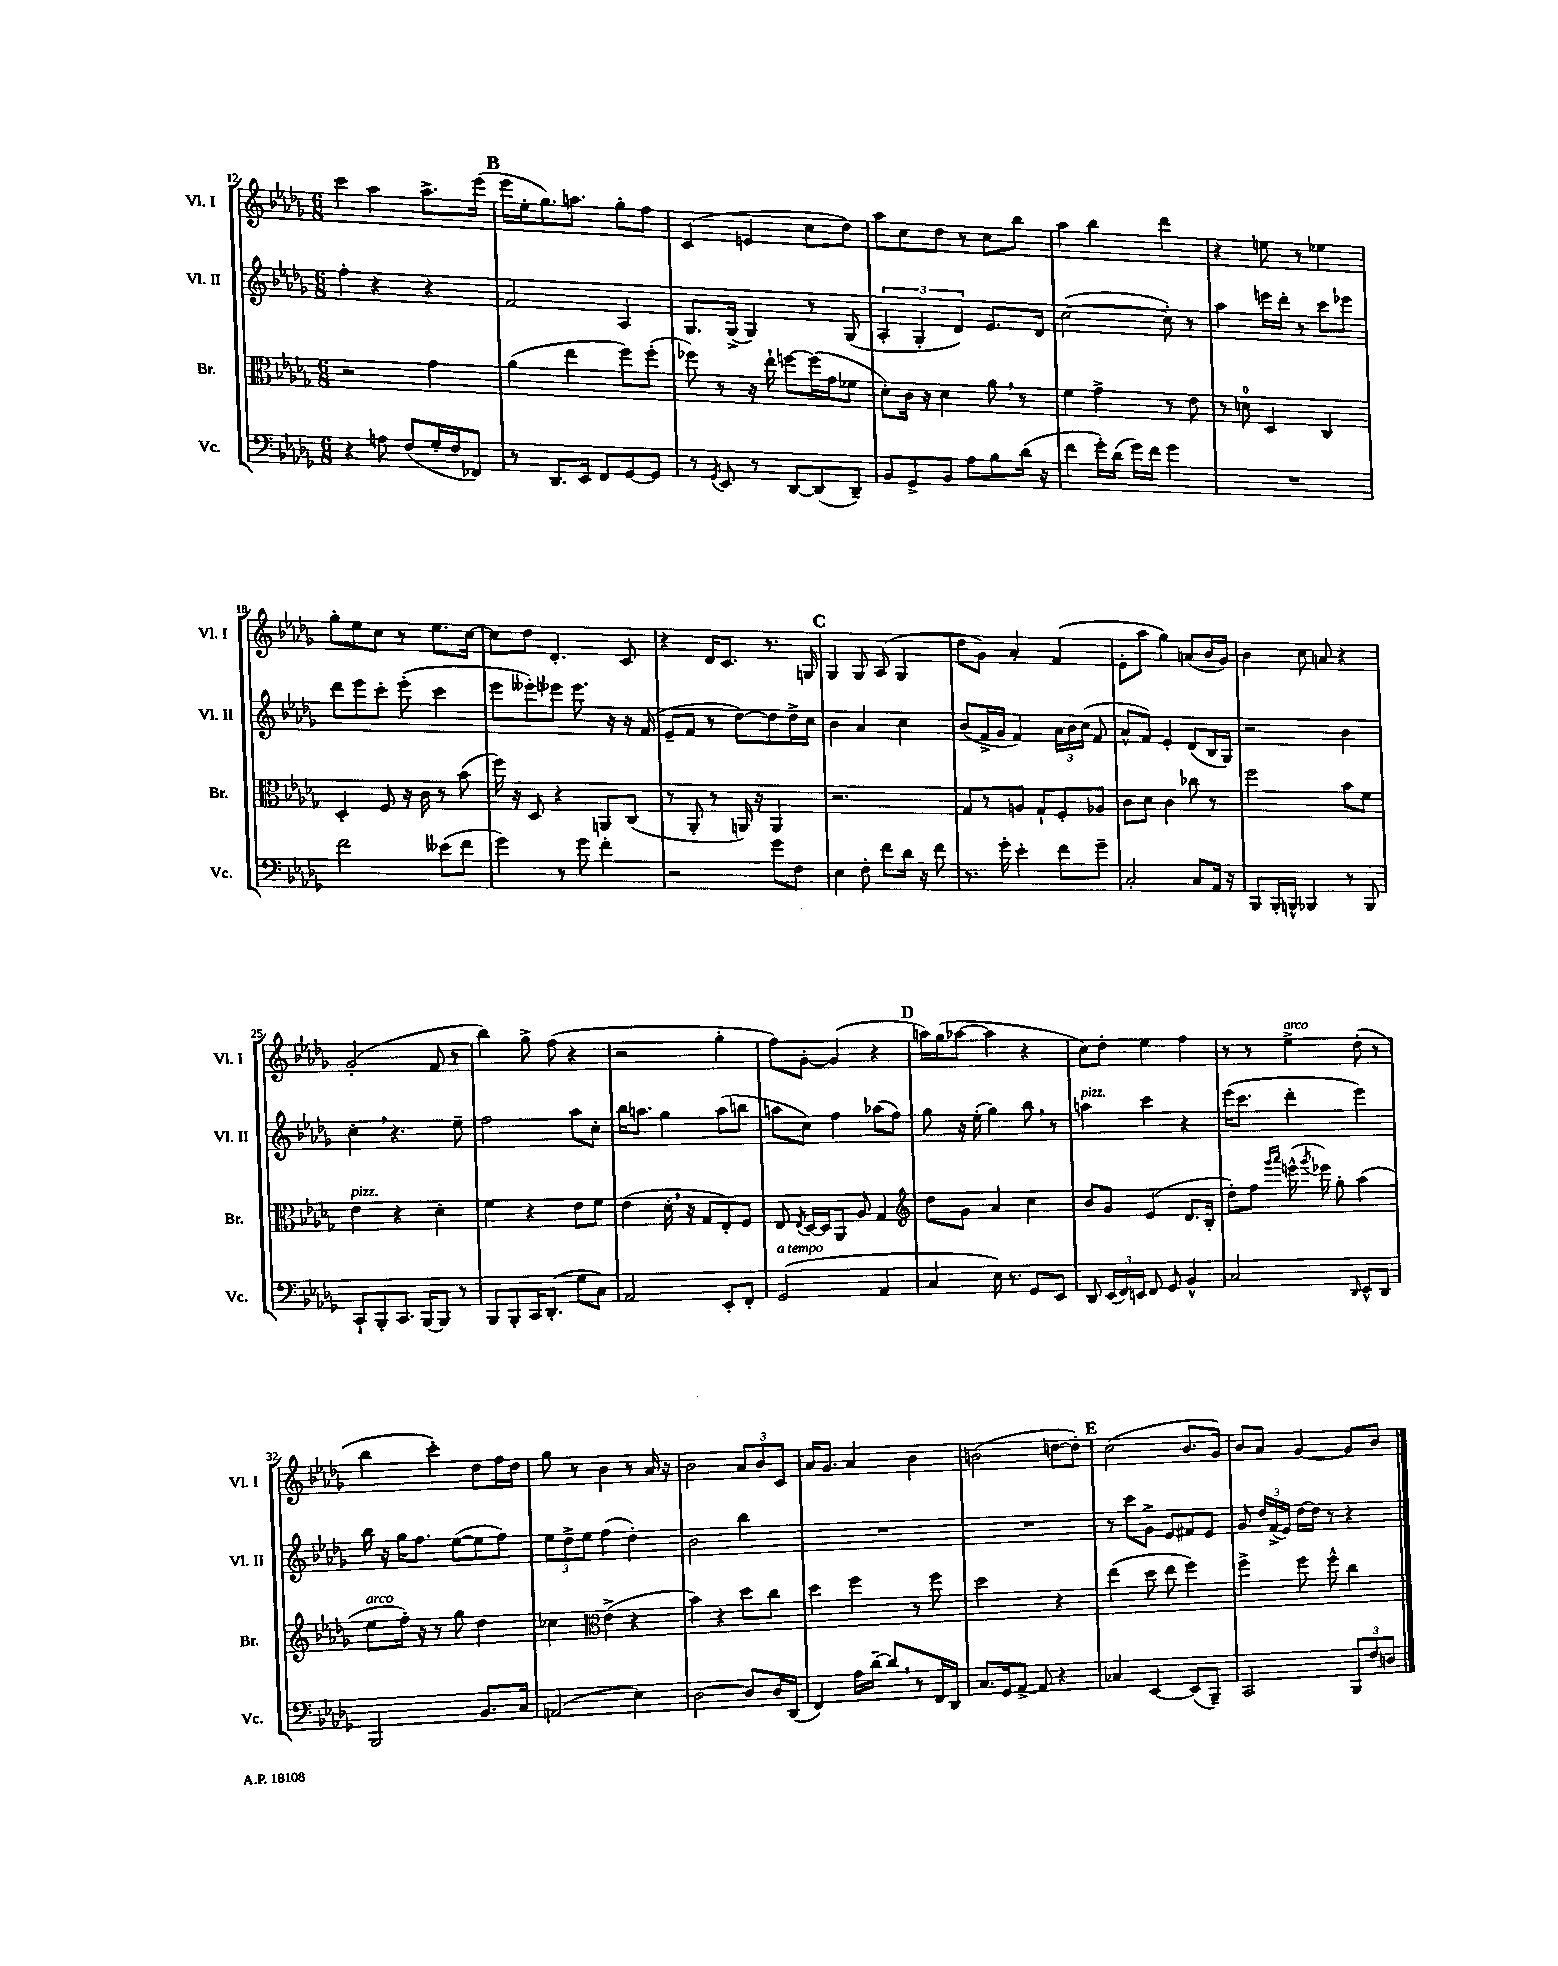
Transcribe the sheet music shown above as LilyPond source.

<<
\new StaffGroup <<
\new Staff = "s0" \with { instrumentName = "Vl. I" shortInstrumentName = "Vl. I" } {
    \clef treble \key des \major \numericTimeSignature \time 6/8
    \autoBeamOff c'''4 aes''4 aes''8.[-> ees'''16]( |
    \mark \markup { \bold "B" } ees'''16[ ees''16-. ges''8.) a''8.] ges''8[-. f''8] |
    c'4( e'4 c''8[ des''8]) |
    aes''8[ c''8 des''8] r8 c''8[ bes''8] |
    aes''4 bes''4 des'''4 |
    r4 e''8 r8 ees''4 |
    ges''8[-. ees''8 c''8] r8 ees''8.[ c''16]~ |
    c''8[ des''8] des'4.-. c'8 |
    r4 des'16[ c'8.] r8. g16 |
    \mark \markup { \bold "C" } ges4 ges8 aes8( ges4 |
    des''8[ ges'8]) aes'4-. f'4( |
    ees'8[-. aes''8] ges''4) a'8[( bes'16 ges'16]) |
    bes'4 c''8 a'8 r4 |
    ges'2-.( f'8 r8 |
    bes''4) ges''8-> f''8( r4 |
    r2 ges''4-. |
    f''8[) ges'8]~-. ges'4( r4 |
    \mark \markup { \bold "D" } a''16[) ges''16( aes''8]~ aes''4 r4 |
    c''8[) des''8]-. ees''4 f''4 |
    r8 r8 ees''4->^\markup { \italic "arco" } des''8-.( r8 |
    bes''4 c'''4-.) des''8[ f''16 des''16] |
    ges''8 r8 bes'4 r8 aes'16 r16 |
    bes'2 \tuplet 3/2 { aes'8[ bes'8 c'8] } |
    aes'16[ ges'8.] aes'4 bes'4 |
    b'2( d''8[~ d''8]-.) |
    \mark \markup { \bold "E" } c''2( bes'8.[ ges'16]) |
    bes'8[ aes'8] ges'4~ ges'8[ bes'8] \bar "|." |
}
\new Staff = "s1" \with { instrumentName = "Vl. II" shortInstrumentName = "Vl. II" } {
    \clef treble \key des \major \numericTimeSignature \time 6/8
    \autoBeamOff f''4-. r4 r4 |
    \mark \markup { \bold "B" } f'2 aes4 |
    ges8.[ ges16]->( ges4) r8 ges8( |
    \tuplet 3/2 { aes4-. ges4-. des'4) } ees'8.[ des'16] |
    c''2~( c''8-.) r8 |
    aes''4 e'''16[ des'''16]-. r8 c'''8[ ees'''8] |
    des'''8[ ees'''8 c'''8]-. ees'''8-.( c'''4 |
    ees'''8[ eeses'''8-.) ees'''8] ees'''8. r16 r16 f'16( |
    ees'8[-- f'8] r8 des''8[~) des''8 des''16-> c''16] |
    \mark \markup { \bold "C" } bes'4 aes'4 c''4 |
    bes'8[( f'16-> ges'16] f'4) \tuplet 3/2 { aes'16[ bes'16 c''16]( } f'8 |
    aes'8[-^ f'8]) ees'4-. des'8[( bes16 ges16]) |
    r2 bes'4 |
    c''4-. \breathe r4. ees''8-- |
    f''2 aes''8[ c''8]-. |
    bes''16[ a''8.] ges''4 a''8[( b''8] |
    a''8[ c''8]) f''4 aes''8[( f''8]) |
    \mark \markup { \bold "D" } ges''8 r16 ees''16-.( ges''4) bes''8 \breathe r8 |
    a''4^\markup { \italic "pizz." } c'''4 r4 |
    ees'''16[( c'''8.] des'''4-. ees'''4) |
    bes''16 r16 ges''16[ f''8.] ees''8[~( ees''8 f''8]) |
    \tuplet 3/2 { ees''8[ des''8-> ees''8] } f''4( des''4-.) |
    bes'2 bes''4 |
    R2. |
    R2. |
    \mark \markup { \bold "E" } r8 c'''8[ ges'8]-> ees'8[ fis'8 ees'8] |
    ges'8 \tuplet 3/2 { des''16[ f'16->( ees'16]) } des''16[~ des''16] r8 r4 \bar "|." |
}
\new Staff = "s2" \with { instrumentName = "Br." shortInstrumentName = "Br." } {
    \clef alto \key des \major \numericTimeSignature \time 6/8
    \autoBeamOff r2 ges'4 |
    \mark \markup { \bold "B" } aes'4( ees''4 f''8[) f''8]-.( |
    fes''8) r8 r16 ees''16-! f''8[~ f''16( ges'16 fes'8] |
    des'8[-.) c'16] r16 des'4 aes'8 \breathe r8 |
    f'4 ges'4-> r8 ees'8 |
    r8 d'8-0 des4 c4 |
    des4-. f8 r16 c'16 r8 bes'8( |
    f''16) r16 des8 r4 a,8[ c8]( |
    r8 aes,8-. r8 a,16) r16 a,4 |
    \mark \markup { \bold "C" } r2. |
    ges8[ r8 a8] ges8[-! f8-. aes8] |
    c'8[ des'8] c'4 ces''8 r8 |
    f''2 bes'8[ f'8] |
    ees'4^\markup { \italic "pizz." } r4 des'4-. |
    f'4 r4 ees'8[ f'8] |
    ees'4( des'16-. \breathe r16 ges8[ ees8-.) f8] |
    ees8 \acciaccatura { ees8 } des16[~ des16 aes,8] aes8 ges4 |
    \mark \markup { \bold "D" } \clef treble des''8[ ges'8] aes'4 c''4 |
    bes'8[ ges'8] ees'4( des'8.[ bes16]-. |
    des''8[-.) f''8] \grace { ges'''16[ aes'''16] } e'''16-^( \acciaccatura { ges'''8 } ees'''16) ges''8-. aes''4( |
    ees''8[^\markup { \italic "arco" } f''16]-.) r16 r8 ges''8 des''4 |
    ces''4 \clef alto ees'4->( r4 |
    bes'4) r4 des''8[ c''8] |
    des''4 f''4 r8 f''8 |
    des''2 r4 |
    \mark \markup { \bold "E" } ees''4( des''8 ees''8 f''4) |
    f''4-> f''8 f''8-^ c''4 \bar "|." |
}
\new Staff = "s3" \with { instrumentName = "Vc." shortInstrumentName = "Vc." } {
    \clef bass \key des \major \numericTimeSignature \time 6/8
    \autoBeamOff r4 a8 f8[( ges16-. f16 fes,8]) |
    \mark \markup { \bold "B" } r8 des,8.[ ees,16] f,8[ ges,8~ ges,8] |
    r8 \acciaccatura { ges,8 } ees,8 r8 des,8[~ des,8( des,8]--) |
    bes,8[ ges,8-> bes,8] aes8[ bes8 des'16]( r16 |
    f'4 ges'16[-.) des'16]( ges'16[) f'16] ges'4 |
    R2. |
    f'2 eeses'8[( f'8] |
    ges'4) r8 ges'8 f'4-. |
    r2 ges'8[ f8] |
    \mark \markup { \bold "C" } ees4 f8-. f'8[ des'16] r16 f'8 |
    r8. ges'16-. ees'4-. f'8[ ges'8]-- |
    c2-. c8[ aes,16] r16 |
    bes,,8[ bes,,16-. b,,16]-^ bes,,4 r8 bes,,8 |
    c,8[-! bes,,8-. c,8.] bes,,16[~ bes,,8] r8 |
    bes,,8[ bes,,8-. c,16 des,8.]-.( ges8[ c8]) |
    aes,2 ees,8[-. f,8]-. |
    ges,2^\markup { \italic "a tempo" }( aes,4 |
    \mark \markup { \bold "D" } c4 ees16) r8. ges,8[ ees,8] |
    des,8 \tuplet 3/2 { ees,16[( f,16) e,16] } f,8 ges,8 bes,4-^ |
    c2 \grace { des,16 } ees,8[-^ des,8] |
    bes,,2 bes,8.[ c16] |
    a,2( ees4) |
    des2~ des8[ des16 des,16]( |
    f,4) aes16[ des'16]~-- des'8[ \breathe r8 f,16 des,16] |
    c8.[ ges,16 aes,8]~-> aes,8 r4 |
    \mark \markup { \bold "E" } ces4 ees,4~ ees,8[( bes,,8]--) |
    c,2 \tuplet 3/2 { bes,,8[ f8 d8] } \bar "|." |
}
>>
>>
\layout { \context { \Score currentBarNumber = #12 } }
